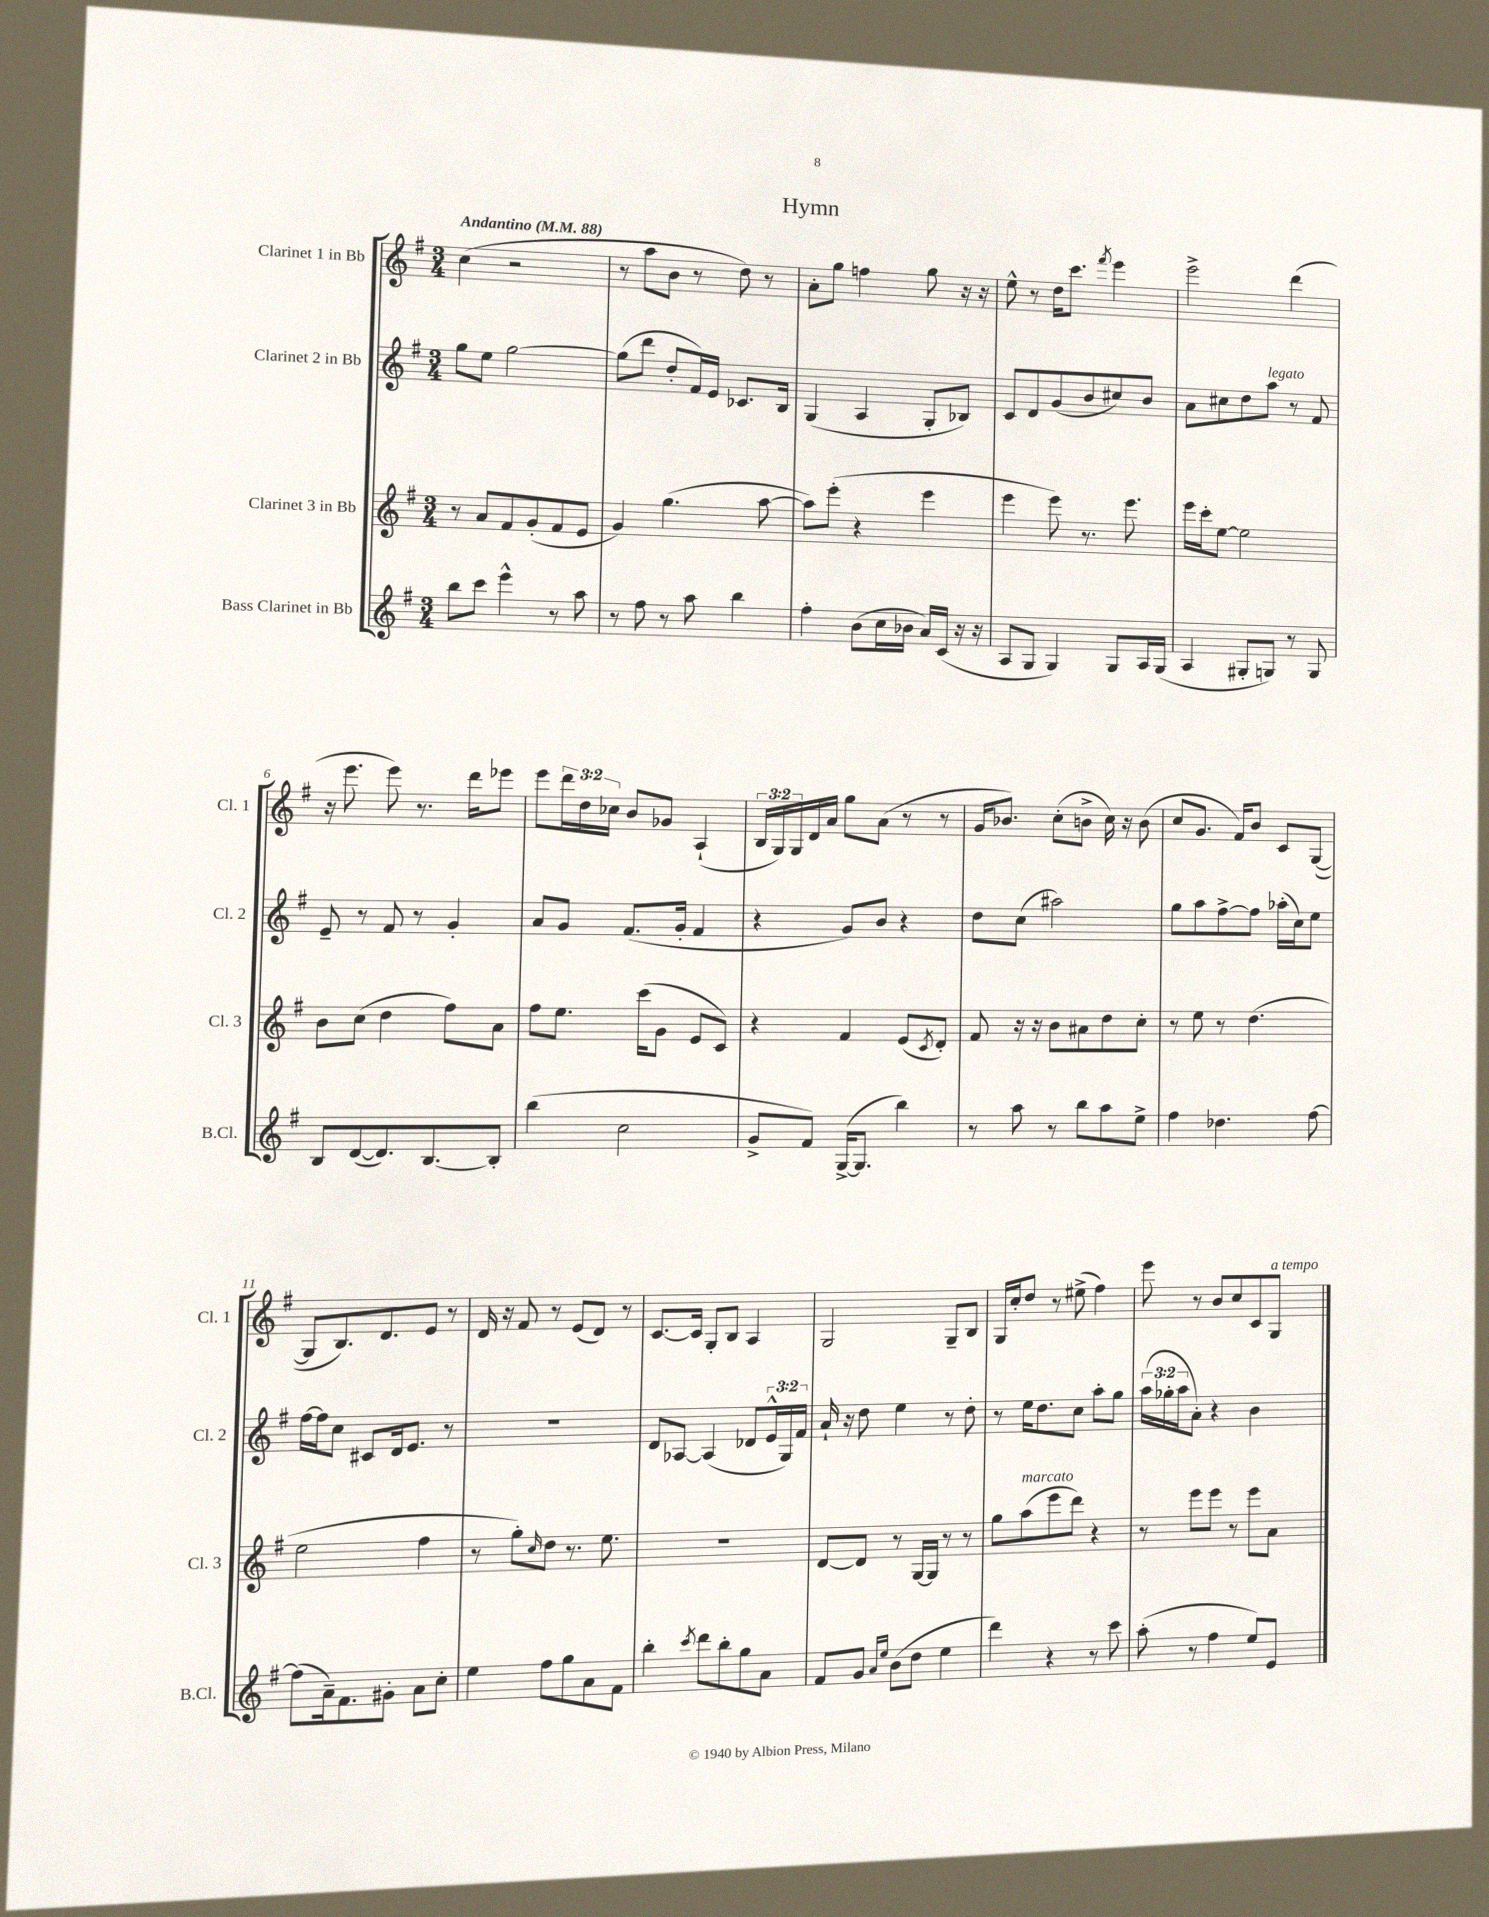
\header { title = "Hymn" }
<<
\new StaffGroup <<
\new Staff = "s0" \with { instrumentName = "Clarinet 1 in Bb" shortInstrumentName = "Cl. 1" } {
    \clef treble \key g \major \numericTimeSignature \time 3/4 \override Staff.TupletNumber.text = #tuplet-number::calc-fraction-text \tempo "Andantino" 4 = 88
    c''4( r2 |
    r8 a''8 b'8 r8 d''8) r8 |
    a'8-. g''8 f''4 g''8 r16 r16 |
    e''8-^ r8 d''16 c'''8. \acciaccatura { fis'''8 } e'''4 |
    e'''2-> d'''4( |
    r16 e'''8. e'''8) r8. d'''16 ees'''8 |
    e'''8 \tuplet 3/2 { d'''16 d''16 ces''16 } b'8 ges'8 a4-!( |
    \tuplet 3/2 { b16 g16) g16 } d'16 a'16 g''8 a'8( r8 r8 |
    g'16 bes'8.) c''8-.( b'8-> c''16) r16 b'8( |
    c''8 g'8. fis'16) b'8 c'8 g8~( |
    g8 b8.) d'8. e'8 r8 |
    d'16 r16 fis'8 r8 e'8( d'8) r8 |
    c'8.~ c'16 g8-. b8 a4 |
    g2 g8-- b8 |
    g16 c''16-. d''8 r8 eis''8->( fis''4) |
    e'''8 r8 b'8 c''8 c'8 g8^\markup { \italic "a tempo" } \bar "|." |
}
\new Staff = "s1" \with { instrumentName = "Clarinet 2 in Bb" shortInstrumentName = "Cl. 2" } {
    \clef treble \key g \major \numericTimeSignature \time 3/4 \override Staff.TupletNumber.text = #tuplet-number::calc-fraction-text
    g''8 e''8 g''2~ |
    g''8( d'''8 d''8-. fis'16) e'16 ces'8. b16 |
    g4( a4 g8-. bes8) |
    c'8 d'8 g'8( b'8 cis''8) b'8 |
    a'8 cis''8 d''8 a''8^\markup { \italic "legato" } r8 fis'8 |
    e'8-- r8 fis'8 r8 g'4-. |
    a'8 g'8 fis'8.( g'16-. fis'4 |
    r4 g'8) b'8 r4 |
    d''8 c''8( ais''2) |
    g''8 a''8 fis''8~-> fis''8 aes''16-.( c''16) e''8 |
    fis''16~ fis''16 c''8 cis'8 d'16 e'8. r8 |
    R2. |
    d'8 aes8~ aes4( des'8 \tuplet 3/2 { e'16-^ g16) fis'16 } |
    a'16-! r16 d''8 e''4 r8 d''8-. |
    r8 e''16 d''8. c''8 a''8-. g''8 |
    \tuplet 3/2 { a''16( ges''16-. a''16 } a'8-.) r4 b'4 \bar "|." |
}
\new Staff = "s2" \with { instrumentName = "Clarinet 3 in Bb" shortInstrumentName = "Cl. 3" } {
    \clef treble \key g \major \numericTimeSignature \time 3/4
    r8 a'8 fis'8 g'8-.( fis'8 e'8 |
    g'4) g''4.( a''8~ |
    a''8) e'''8-.( r4 e'''4 |
    e'''4 e'''8) r8. e'''8. |
    e'''16 c'''16-. e''8~ e''2 |
    b'8 c''8( d''4 fis''8) a'8 |
    fis''8 e''8. c'''16( g'8 e'8 c'8) |
    r4 fis'4 e'8( \acciaccatura { c'8 } d'8-.) |
    fis'8 r16 r16 b'8 ais'8 d''8 c''8-. |
    r8 e''8 r8 d''4.( |
    e''2 fis''4 |
    r8 g''8-.) \grace { c''16 } d''8 r8. e''8. |
    R2. |
    d'8~ d'8 r8 g16~ g16 r8 r8 |
    g''8 a''8^\markup { \italic "marcato" }( e'''8 d'''8) r4 |
    r8 e'''8 e'''8 r8 e'''8 a'8 \bar "|." |
}
\new Staff = "s3" \with { instrumentName = "Bass Clarinet in Bb" shortInstrumentName = "B.Cl." } {
    \clef treble \key g \major \numericTimeSignature \time 3/4
    b''8 c'''8 e'''4-^ r8 a''8 |
    r8 fis''8 r8 a''8 b''4 |
    fis''4-. b'8( c''16 bes'16 a'16) c'16( r16 r16 |
    a8 g8 g4) g8 a16 g16( |
    a4 gis8-. g8) r8 g8 |
    b8 d'8~( d'8.) b8.~ b8-. |
    b''4( c''2 |
    g'8-> fis'8) g16~->( g8. b''4) |
    r8 a''8 r8 b''8 a''8 e''8-> |
    fis''4 des''4. fis''8~ |
    fis''8( a'16--) fis'8. gis'8-. a'8 c''8-. |
    e''4 fis''8 g''8 a'8 fis'8 |
    b''4-. \acciaccatura { c'''8 } d'''8 b''8-. g''8 a'8 |
    fis'8 g'8 \grace { a'16 e''16 } b'8( d''8 e''4 |
    d'''4) r4 r8 c'''8 |
    a''8-.( r8 fis''4 e''8) e'8 \bar "|." |
}
>>
>>
